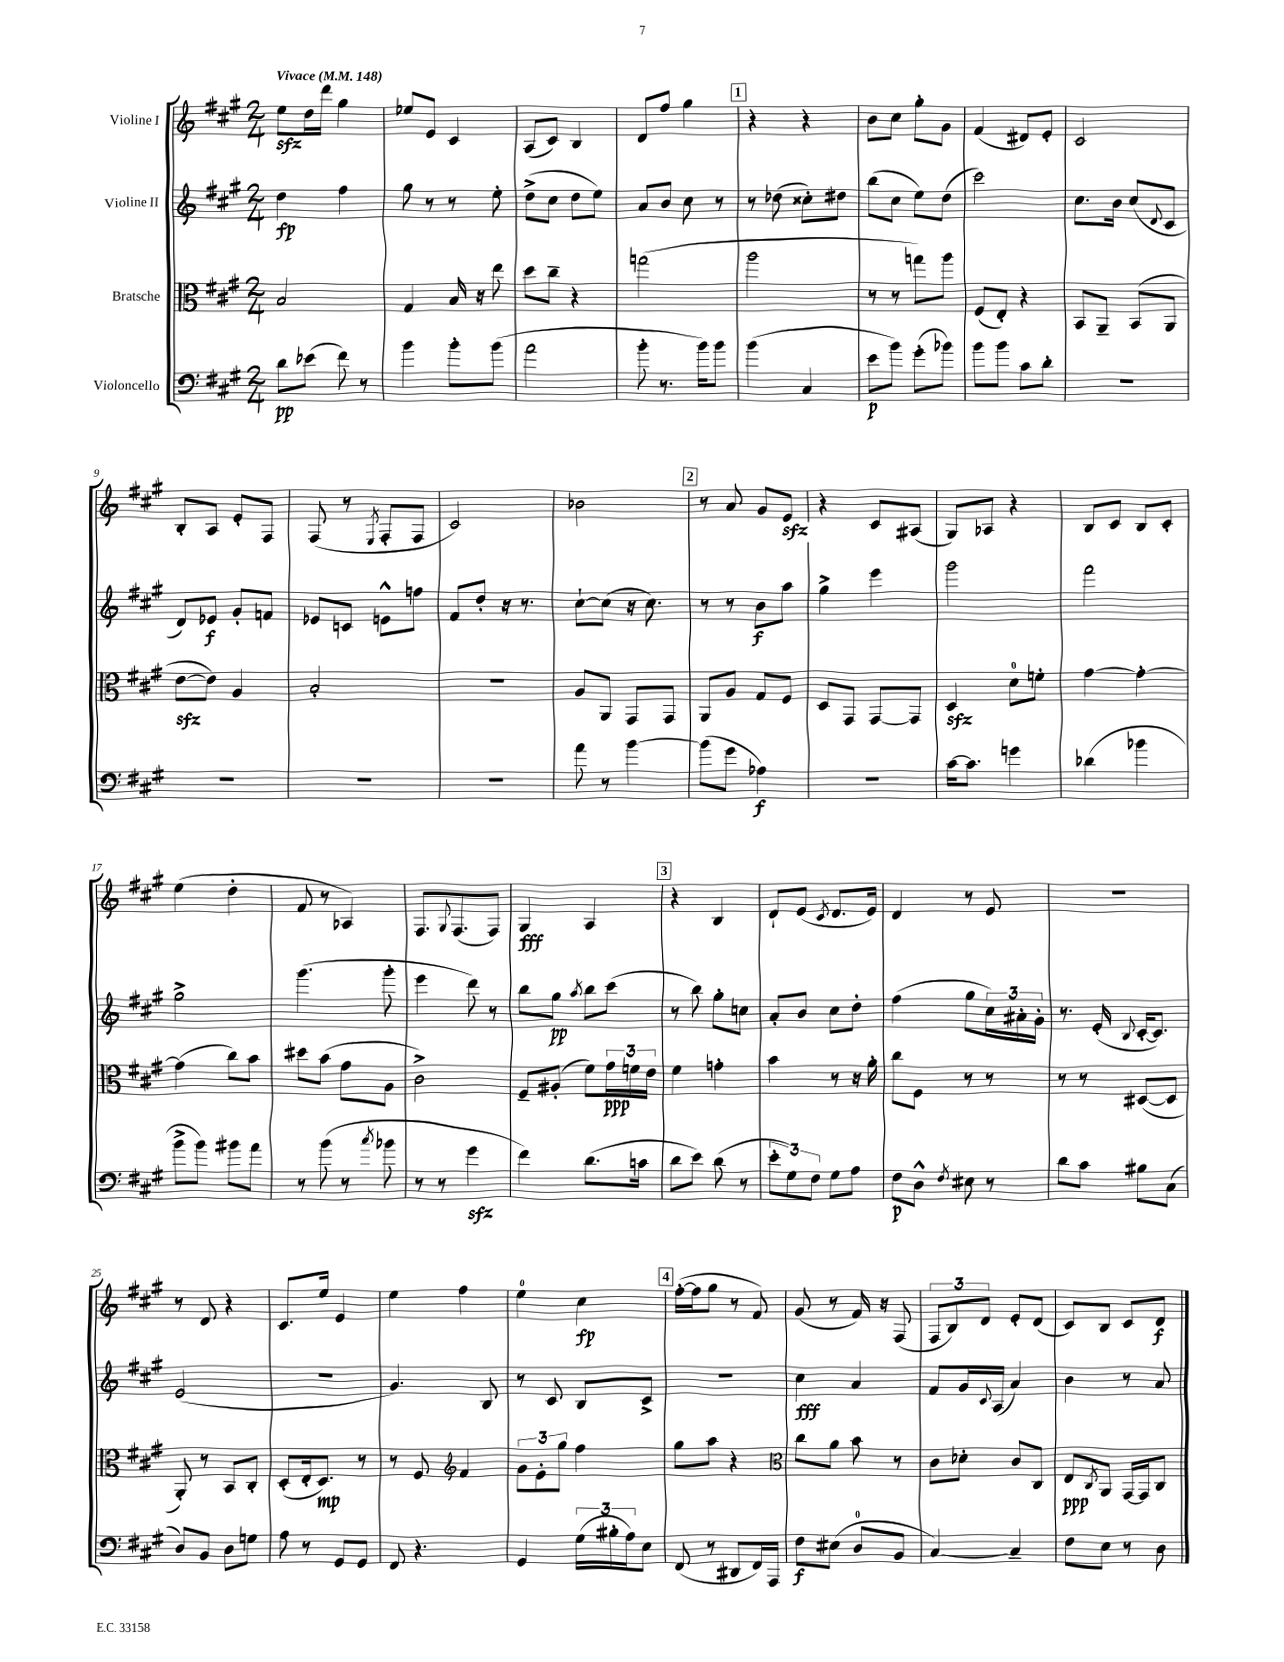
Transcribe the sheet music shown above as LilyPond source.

<<
\new StaffGroup <<
\new Staff = "s0" \with { instrumentName = "Violine I" } {
    \clef treble \key a \major \numericTimeSignature \time 2/4 \tempo "Vivace" 4 = 148
    e''8\sfz d''16 d'''16 gis''4 |
    ees''8 e'8 cis'4 |
    a8( cis'8) b4 |
    d'8 fis''8 gis''4 |
    \mark \markup { \box "1" } r4 r4 |
    b'8 cis''8 gis''8-. gis'8 |
    fis'4( dis'8) e'8-. |
    cis'2 |
    b8-. a8 e'8-. fis8 |
    fis8( r8 \acciaccatura { e8 } fis8-. fis8 |
    cis'2) |
    bes'2 |
    \mark \markup { \box "2" } r8 a'8 gis'8 e'8\sfz |
    r4 cis'8 ais8( |
    gis8) aes8 r4 |
    b8 cis'8 b8 cis'8-. |
    e''4( d''4-. |
    fis'8 r8 aes4) |
    fis8. \appoggiatura { gis8 } fis8.( fis8) |
    gis4\fff a4 |
    \mark \markup { \box "3" } r4 b4 |
    d'8-! e'8( \acciaccatura { cis'8 } d'8. e'16) |
    d'4 r8 e'8 |
    r2 |
    r8 d'8 r4 |
    cis'8. e''16 e'4 |
    e''4 fis''4 |
    e''4-0 cis''4\fp |
    \mark \markup { \box "4" } fis''16~-.( fis''16 gis''8 r8 fis'8) |
    gis'8( r8 fis'16) r16 fis8( |
    \tuplet 3/2 { fis8 b8) d'8 } e'8-. d'8( |
    cis'8) b8 cis'8 d'8\f \bar "|." |
}
\new Staff = "s1" \with { instrumentName = "Violine II" } {
    \clef treble \key a \major \numericTimeSignature \time 2/4
    d''4\fp fis''4 |
    gis''8 r8 r8 e''8-. |
    d''8->( cis''8 d''8 e''8) |
    a'8 b'8 cis''8 r8 |
    \mark \markup { \box "1" } r8 des''8( cisis''8-.) dis''8 |
    b''8( cis''8 e''8) d''8( |
    cis'''2) |
    cis''8. b'16 cis''8( \appoggiatura { d'8 } cis'8 |
    d'8) ees'8\f gis'8-. f'8 |
    ees'8 c'8 e'8-^ f''8 |
    fis'8 d''8-. r16 r8. |
    cis''8~-! cis''8( r16 cis''8.) |
    \mark \markup { \box "2" } r8 r8 b'8\f a''8 |
    gis''4-> e'''4 |
    gis'''2 |
    fis'''2 |
    gis''2-> |
    gis'''4.( gis'''8-. |
    e'''4 d'''8) r8 |
    b''8 gis''8\pp \acciaccatura { a''8 } b''8 cis'''8( |
    \mark \markup { \box "3" } r8 b''8) gis''8-. c''8 |
    a'8-. b'8 cis''8 d''8-. |
    fis''4( gis''8 \tuplet 3/2 { cis''16) ais'16-. gis'16-. } |
    r8. e'16-.( \appoggiatura { b8 } cis'16~-. cis'8.) |
    e'2( |
    r2 |
    gis'4.) b8 |
    r8 cis'8 b8 cis'8-> |
    \mark \markup { \box "4" } R2 |
    cis''4\fff a'4 |
    fis'8 gis'16 \appoggiatura { cis'8 } a16( a'4) |
    b'4 r8 a'8 \bar "|." |
}
\new Staff = "s2" \with { instrumentName = "Bratsche" } {
    \clef alto \key a \major \numericTimeSignature \time 2/4
    b2 |
    gis4 b16 r16 e''8 |
    d''8 cis''8-- r4 |
    g''2( |
    \mark \markup { \box "1" } a''2 |
    r8 r8 g''8) a''8 |
    fis8( e8-.) r4 |
    b,8 a,8-- b,8( a,8 |
    e'8~\sfz e'8) a4 |
    b2-. |
    R2 |
    a8 a,8 gis,8 gis,8 |
    \mark \markup { \box "2" } a,8 a8 gis8 fis8 |
    d8 gis,8 gis,8~ gis,8 |
    d4\sfz d'8-0 f'8-. |
    gis'4~ gis'4~-. |
    gis'4( cis''8) b'8 |
    dis''8 b'8( gis'8 a8 |
    cis'2->) |
    fis8-- ais8-.( fis'8) \tuplet 3/2 { gis'16\ppp f'16 e'16 } |
    \mark \markup { \box "3" } fis'4 g'4-. |
    b'4 r8 r16 a'16-. |
    cis''8 fis8 r8 r8 |
    r8 r8 dis8~( dis8 |
    a,8-.) r8 b,8 cis8-. |
    d8-.( e16-. d8.\mp) r8 |
    r8 fis8 \clef treble fis'4 |
    \tuplet 3/2 { gis'8 e'8-. gis''8 } fis''4 |
    \mark \markup { \box "4" } gis''8 a''8 r4 |
    \clef alto cis''8 a'8 b'8 r8 |
    cis'8 des'8-. cis'8 cis8 |
    e8\ppp \acciaccatura { cis8 } a,8 gis,16~ gis,16 cis8 \bar "|." |
}
\new Staff = "s3" \with { instrumentName = "Violoncello" } {
    \clef bass \key a \major \numericTimeSignature \time 2/4
    d'8\pp ees'8( fis'8) r8 |
    b'4 b'8-. b'8( |
    a'2 |
    b'8-. r8. b'16) b'8 |
    \mark \markup { \box "1" } b'4( cis4 |
    e'8\p b'8) gis'8-.( bes'8) |
    b'8 b'8 cis'8 d'8-. |
    R2 |
    R2 |
    R2 |
    R2 |
    a'8 r8 b'4~ |
    \mark \markup { \box "2" } b'8( gis'8 aes4\f) |
    R2 |
    cis'16~ cis'8. g'4 |
    des'4( bes'4 |
    b'8-> b'8) bis'8 a'8 |
    r8 b'8( r8 \acciaccatura { cis''8 } bes'8 |
    r8 r8 gis'4\sfz |
    fis'4) d'8.( c'16 |
    \mark \markup { \box "3" } d'8 e'8) d'8( r8 |
    \tuplet 3/2 { e'8-. gis8) fis8 } gis8 a8 |
    fis8\p d8-^ \acciaccatura { fis8 } eis8 r8 |
    d'8 cis'8 bis8 cis8( |
    d8) b,8 d8 g8 |
    a8 r8 gis,8 gis,8 |
    fis,8 r4. |
    gis,4 \tuplet 3/2 { gis16( bis16-. a16) } e8 |
    \mark \markup { \box "4" } fis,8( r8 dis,8 fis,16) a,,16 |
    fis8\f eis8( d8-0 b,8 |
    cis4~) cis4-- |
    fis8 e8 r8 d8 \bar "|." |
}
>>
>>
